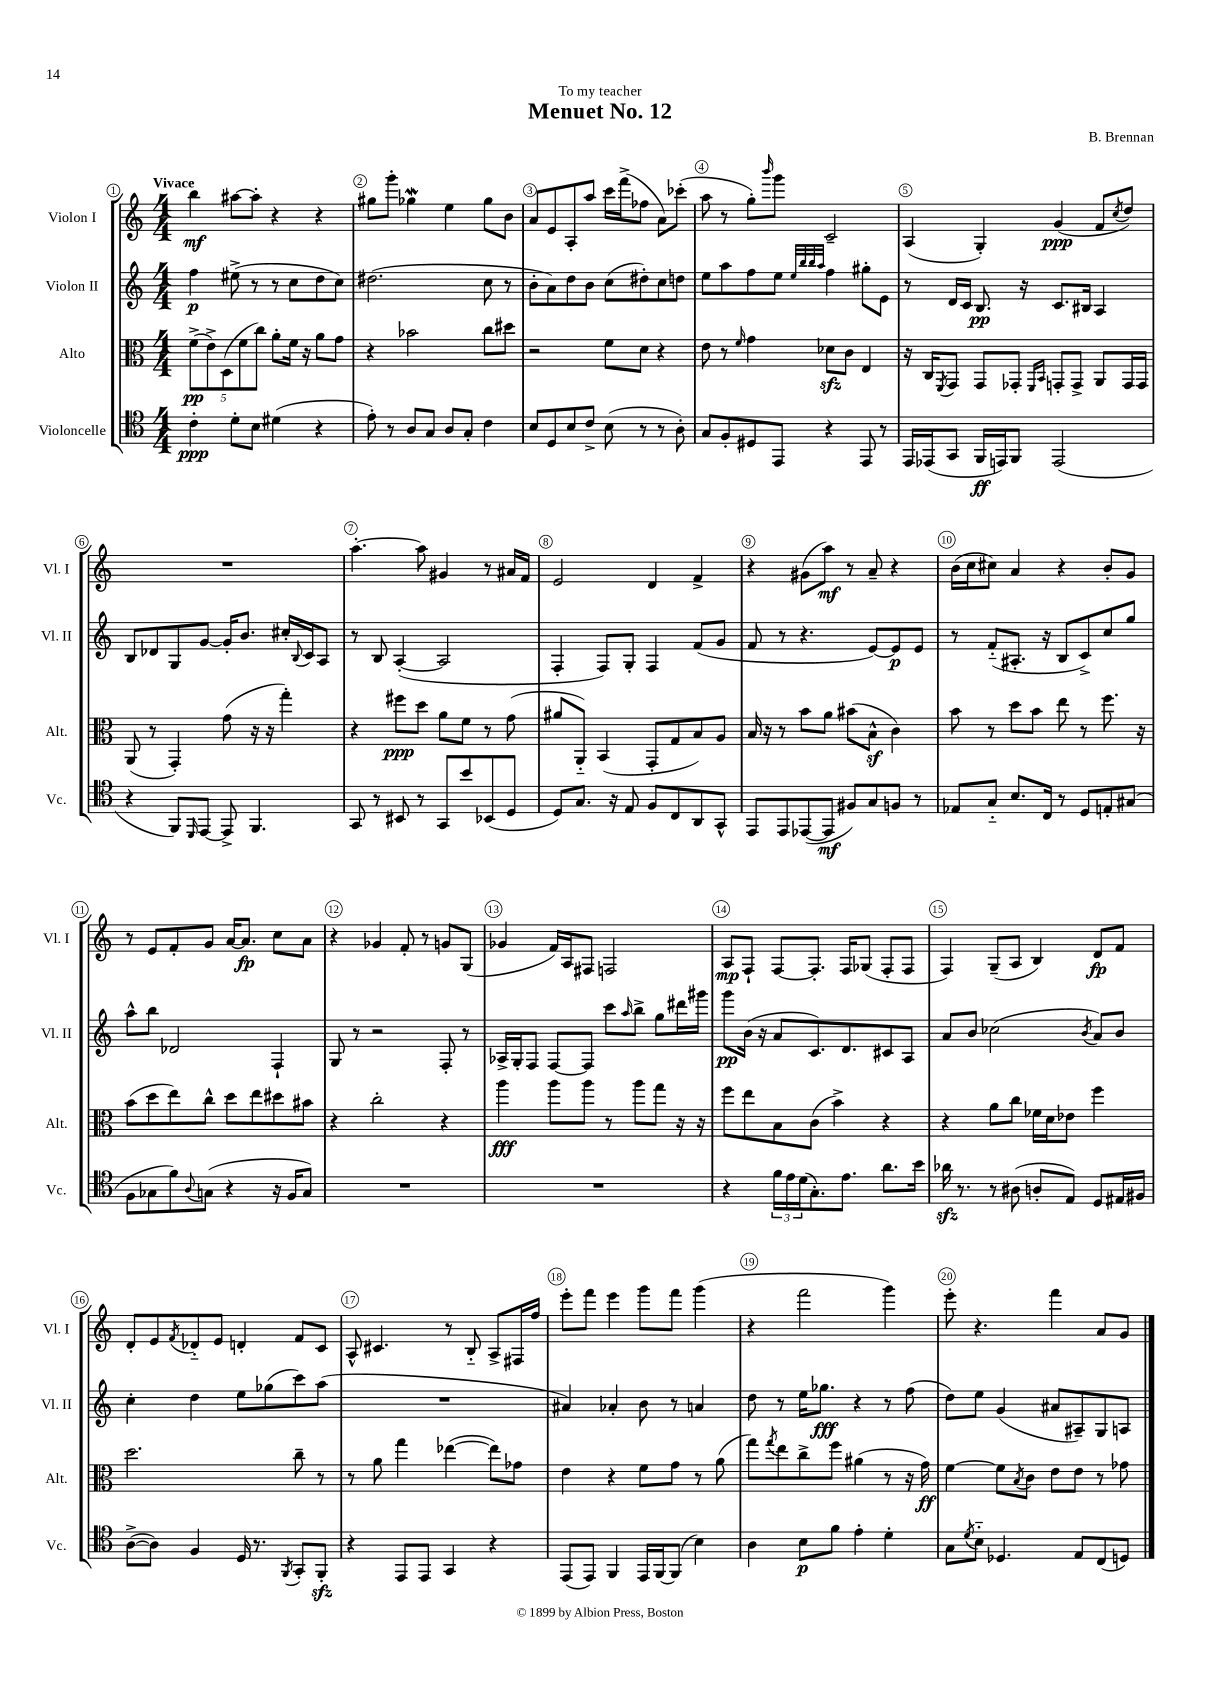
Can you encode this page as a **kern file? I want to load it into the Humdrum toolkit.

**kern	**dynam	**kern	**dynam	**kern	**dynam	**kern	**dynam
*part4	*part4	*part3	*part3	*part2	*part2	*part1	*part1
*staff4	*staff4	*staff3	*staff3	*staff2	*staff2	*staff1	*staff1
*I"Violoncelle	*	*I"Alto	*	*I"Violon II	*	*I"Violon I	*
*I'Vc.	*	*I'Alt.	*	*I'Vl. II	*	*I'Vl. I	*
*clefC4	*	*clefC3	*	*clefG2	*	*clefG2	*
*k[]	*	*k[]	*	*k[]	*	*k[]	*
*M4/4	*	*M4/4	*	*M4/4	*	*M4/4	*
=1	=1	=1	=1	=1	=1	=1	=1
!	!	!	!	!	!	!LO:TX:a:B:t=Vivace	!
4c'\	ppp	(10f^\L	pp	4ff\	p	4bb\	mf
.	.	10e^\)	.	.	.	.	.
.	.	(10D\	.	.	.	.	.
8d'\L	.	.	.	(8ee#X^\	.	[8aa#X\L	.
.	.	10f\	.	.	.	.	.
8B\J	.	.	.	8r	.	8aa#'\J]	.
.	.	10cc\J)	.	.	.	.	.
(4d#X\	.	8a'\L	.	8r	.	4r	.
.	.	16f\Jk	.	8cc\L	.	.	.
.	.	16r	.	.	.	.	.
4r	.	8a\L	.	8dd\	.	4r	.
.	.	8g\J	.	8cc\J)	.	.	.
=2	=2	=2	=2	=2	=2	=2	=2
8e'\)	.	4r	.	(2.dd#X\	.	8gg#X\L	.
8r	.	.	.	.	.	8ggg'\J	.
8A/L	.	2b-X\	.	.	.	4gg-Xw\	.
8G/J	.	.	.	.	.	.	.
8A/L	.	.	.	.	.	4ee\	.
8G'/J	.	.	.	.	.	.	.
4c\	.	8cc\L	.	8cc\	.	8gg-\L	.
.	.	8dd#X\J	.	8r	.	8b\J	.
=3	=3	=3	=3	=3	=3	=3	=3
8B/L	.	2r	.	8b'\L	.	8a/L	.
8D/	.	.	.	8a\)	.	8e/	.
8B/	.	.	.	8dd\	.	8A'/	.
8c^/J	.	.	.	8b\J	.	8aa/J	.
(8B\	.	8f\L	.	(8cc\L	.	16ccc\LL	.
.	.	.	.	.	.	(16fff^\J	.
8r	.	8d\J	.	8dd#X'\)	.	8ff-X\J	.
8r	.	4r	.	8cc\	.	8a\L)	.
8A'\)	.	.	.	8ddn\J	.	(8ccc-X'\J	.
=4	=4	=4	=4	=4	=4	=4	=4
8G/L	.	8e\	.	8ee\L	.	8aa\	.
8F'/	.	8r	.	8aa\	.	8r	.
.	.	16qqf/	.	.	.	.	.
8D#X/	.	4g\	.	8ff\	.	8gg'\L)	.
.	.	.	.	.	.	16qqbbb/	.
8EE/J	.	.	.	8ee\J	.	8ggg\J	.
.	.	.	.	32qqee/LLL	.	.	.
.	.	.	.	32qqbb/	.	.	.
.	.	.	.	32qqbb/	.	.	.
.	.	.	.	32qqaa/JJJ	.	.	.
4r	.	8d-Xzz\L	.	4ff\	.	2c~/	.
.	.	8c\J	.	.	.	.	.
8EE/	.	4E/	.	8gg#X'\L	.	.	.
8r	.	.	.	8e\J	.	.	.
=5	=5	=5	=5	=5	=5	=5	=5
16EE/LL	.	16r	.	8r	.	(4A/	.
(16EE-X/J	.	16C/KL	.	.	.	.	.
.	.	8qFF/	.	.	.	.	.
8GG/J	.	8GG/J	.	16d/LL	.	.	.
.	.	.	.	16c/JJ	.	.	.
16FF/LL	ff	8GG/L	.	8.B/	pp	4G'/)	.
16EEn/J)	.	.	.	.	.	.	.
8FF/J	.	8GG-X'/J	.	.	.	.	.
.	.	.	.	16r	.	.	.
.	.	16qqFF/LL	.	.	.	.	.
.	.	16qqBB/JJ	.	.	.	.	.
(2EE/	.	8GGn'/L	.	8.c/L	.	(4g/	ppp
.	.	8GG^/J	.	.	.	.	.
.	.	.	.	16B#X/Jk	.	.	.
.	.	8AA/L	.	4A/	.	8f/L	.
.	.	.	.	.	.	8qcc/	.
.	.	16GG/L	.	.	.	8dd/J)	.
.	.	16GG/JJ	.	.	.	.	.
!!LO:LB:g=z
=6	=6	=6	=6	=6	=6	=6	=6
4r	.	(8AA/	.	8B/L	.	1r	.
.	.	8r	.	8d-X/	.	.	.
8FF/L)	.	4GG'/)	.	8G/	.	.	.
16qqDD/	.	.	.	.	.	.	.
[8EE/J	.	.	.	[8g/J	.	.	.
8EE^/]	.	(8g\	.	16g'/KL]	.	.	.
.	.	.	.	8.b/J	.	.	.
4.FF/	.	16r	.	.	.	.	.
.	.	16r	.	.	.	.	.
.	.	4gg'\)	.	16cc#X'/LL	.	.	.
.	.	.	.	8qqB/	.	.	.
.	.	.	.	16c/J	.	.	.
.	.	.	.	8A/J	.	.	.
=7	=7	=7	=7	=7	=7	=7	=7
8GG/	.	4r	.	8r	.	[4.aa'\	.
8r	.	.	.	8B/	.	.	.
8BB#X/	.	8ff#X\L	ppp	([4A'/	.	.	.
8r	.	8dd\J	.	.	.	8aa\]	.
8GG/L	.	8a\L	.	2A/]	.	4g#X/	.
8b/	.	8f\J	.	.	.	.	.
(8BB-X/	.	8r	.	.	.	8r	.
8D/J	.	(8g\	.	.	.	16a#X/LL	.
.	.	.	.	.	.	16f/JJ	.
=8	=8	=8	=8	=8	=8	=8	=8
8D/L)	.	8a#X/L	.	4F'/	.	2e/	.
8.G/J	.	8AA/J)	.	.	.	.	.
.	.	(4BB/	.	8F/L)	.	.	.
16r	.	.	.	.	.	.	.
8E/	.	.	.	8G'/J	.	.	.
8F/L	.	8GG'/L	.	4F/	.	4d/	.
8C/	.	8G/	.	.	.	.	.
8AA/	.	8B/)	.	(8f/L	.	4f^/	.
8GG^^/J	.	8A/J	.	8g/J	.	.	.
=9	=9	=9	=9	=9	=9	=9	=9
8EE/L	.	16B/	.	8f/	.	4r	.
.	.	16r	.	.	.	.	.
8EE/	.	8r	.	8r	.	.	.
([8EE-X/	.	8b\L	.	4.r	.	(8g#X\L	.
8EE-/J]	mf	8a\J	.	.	.	8aa\J)	mf
8F#X/L)	.	(8b#X\L	.	.	.	8r	.
8G/	.	8Bz^^\J	.	[8e/L)	.	8a~/	.
8Fn/J	.	4c\)	.	8e/]	p	4r	.
8r	.	.	.	8e/J	.	.	.
=10	=10	=10	=10	=10	=10	=10	=10
8E-X/L	.	8b\	.	8r	.	(16b\LL	.
.	.	.	.	.	.	16cc\J	.
8G/J	.	8r	.	(8f/L	.	8cc#X\J)	.
8.B/L	.	8dd\L	.	8.A#X'/J	.	4a/	.
.	.	8b\J	.	.	.	.	.
16C/Jk	.	.	.	16r	.	.	.
8r	.	8ee\	.	8B/L	.	4r	.
8D/L	.	8r	.	8c^/)	.	.	.
8En'/	.	8.ff\	.	8cc/	.	8b'/L	.
(8G#X/J	.	.	.	8gg/J	.	8g/J	.
.	.	16r	.	.	.	.	.
!!LO:LB:g=z
=11	=11	=11	=11	=11	=11	=11	=11
8F\L	.	(8b\L	.	8aa^^\L	.	8r	.
8G-X\	.	8dd\	.	8bb\J	.	8e/L	.
8f\)	.	8ee\)	.	2d-X/	.	8f'/	.
8qqA/	.	.	.	.	.	.	.
(8Gn\J	.	8cc^^\J	.	.	.	8g/J	.
4r	.	8dd\L	.	.	.	[16a/KL	.
.	.	.	.	.	.	8.a/J]	fp
.	.	8ee\	.	.	.	.	.
16r	.	8dd#X\	.	4F`/	.	8cc\L	.
16F/KL	.	.	.	.	.	.	.
8G/J)	.	8b#X\J	.	.	.	8a\J	.
=12	=12	=12	=12	=12	=12	=12	=12
1r	.	4r	.	8G/	.	4r	.
.	.	.	.	8r	.	.	.
.	.	2cc'\	.	2r	.	4g-X/	.
.	.	.	.	.	.	8f'/	.
.	.	.	.	.	.	8r	.
.	.	4r	.	8F'/	.	8gn/L	.
.	.	.	.	8r	.	(8G/J	.
=13	=13	=13	=13	=13	=13	=13	=13
1r	.	4aa\	fff	16A-X^/LL	.	4g-X/	.
.	.	.	.	16G'/J	.	.	.
.	.	.	.	8F/J	.	.	.
.	.	8aa\L	.	[8F/L	.	16f/LL)	.
.	.	.	.	.	.	16A/J	.
.	.	8aa\J	.	8F/J]	.	8F#X/J	.
.	.	8r	.	8ccc\L	.	2Fn/	.
.	.	.	.	16qqaa/	.	.	.
.	.	8aa\L	.	8bb^\J	.	.	.
.	.	8gg\J	.	8gg\L	.	.	.
.	.	16r	.	16ddd#X\L	.	.	.
.	.	16r	.	16ggg#X\JJ	.	.	.
=14	=14	=14	=14	=14	=14	=14	=14
4r	.	8ff\L	.	8ggg\L	pp	8A/L	mp
.	.	8ee\	.	(16b\Jk	.	8F`/J	.
.	.	.	.	16r	.	.	.
24f\LL	.	8B\	.	8a/L	.	[8F/L	.
24e\	.	.	.	.	.	.	.
(24d\J	.	.	.	.	.	.	.
8.G'\)	.	(8c\J	.	8.c/)	.	8.F'/J]	.
.	.	4b^\)	.	.	.	.	.
8.e\J	.	.	.	8.d/	.	16F/KL	.
.	.	.	.	.	.	(8G-X/J	.
8.a\L	.	4r	.	8c#X/	.	8F'/L	.
.	.	.	.	8A/J	.	8F/J	.
16b\Jk	.	.	.	.	.	.	.
=15	=15	=15	=15	=15	=15	=15	=15
16a-Xzz\	.	4r	.	8a/L	.	4F/)	.
8.r	.	.	.	.	.	.	.
.	.	.	.	8b/J	.	.	.
8r	.	8a\L	.	(2cc-X\	.	(8G~/L	.
(8A#X\	.	8cc\J	.	.	.	8A/J	.
8An'/L	.	16f-X\LL	.	.	.	4B/)	.
.	.	16d\J	.	.	.	.	.
8E/J)	.	8e-X\J	.	.	.	.	.
.	.	.	.	8qb/	.	.	.
8D/L	.	4ff\	.	8a/L)	.	8d/L	fp
16E#X/L	.	.	.	8b/J	.	8f/J	.
16F#X/JJ	.	.	.	.	.	.	.
!!LO:LB:g=z
=16	=16	=16	=16	=16	=16	=16	=16
([8A^\L	.	2.dd\	.	4cc'\	.	8d'/L	.
8A\J])	.	.	.	.	.	8e/	.
.	.	.	.	.	.	8qf/	.
4F/	.	.	.	4dd\	.	8d-X/	.
.	.	.	.	.	.	8e/J	.
16D/	.	.	.	8ee\L	.	4dn'/	.
8.r	.	.	.	.	.	.	.
.	.	.	.	(8gg-X\	.	.	.
8qFF/	.	.	.	.	.	.	.
8GG'/L	.	8cc~\	.	8ccc\)	.	8f/L	.
8FFzz'/J	.	8r	.	(8aa\J	.	8c/J	.
=17	=17	=17	=17	=17	=17	=17	=17
4r	.	8r	.	1r	.	8A^^/	.
.	.	8a\	.	.	.	4.c#X/	.
8EE/L	.	4gg\	.	.	.	.	.
8EE/J	.	.	.	.	.	.	.
4GG/	.	([4ee-X\	.	.	.	8r	.
.	.	.	.	.	.	8B/	.
4r	.	8ee-\L])	.	.	.	8A^/L	.
.	.	8g-X\J	.	.	.	16F#X/L	.
.	.	.	.	.	.	16ff/JJ	.
=18	=18	=18	=18	=18	=18	=18	=18
(8EE/L	.	4e\	.	4a#X/)	.	8eee'\L	.
8EE/J)	.	.	.	.	.	8fff\J	.
4FF/	.	4r	.	4a-X'/	.	4eee\	.
16EE/LL	.	8f\L	.	8b\	.	8ggg\L	.
[16FF/J	.	.	.	.	.	.	.
(8FF/J]	.	8g\J	.	8r	.	8fff\J	.
4B\)	.	8r	.	4an/	.	(4ggg\	.
.	.	(8a\	.	.	.	.	.
=19	=19	=19	=19	=19	=19	=19	=19
4A\	.	8gg\L)	.	8dd\	.	4r	.
.	.	8qgg/	.	.	.	.	.
.	.	8ee\	.	8r	.	.	.
8B\L	p	8cc^\	.	16ee\KL	.	2fff\	.
.	.	.	.	8.gg-X\J	fff	.	.
8f\J	.	8ff\J	.	.	.	.	.
4e'\	.	(4a#X\	.	4r	.	.	.
4d'\	.	8r	.	8r	.	4ggg\)	.
.	.	16r	.	(8ff\	.	.	.
.	.	16g\)	ff	.	.	.	.
=20	=20	=20	=20	=20	=20	=20	=20
8G\L	.	[4f\	.	8dd\L)	.	8eee'\	.
8qd/	.	.	.	.	.	.	.
8B\J	.	.	.	8ee\J	.	4.r	.
4.D-X/	.	8f\L]	.	(4g/	.	.	.
.	.	8qB/	.	.	.	.	.
.	.	8c\J	.	.	.	.	.
.	.	8e\L	.	8a#X/L	.	4fff\	.
8E/L	.	8e\J	.	8A#X~/)	.	.	.
(8C/	.	8r	.	8G/	.	8a/L	.
8Dn/J)	.	8g-X\	.	8An/J	.	8g/J	.
==	==	==	==	==	==	==	==
*-	*-	*-	*-	*-	*-	*-	*-
